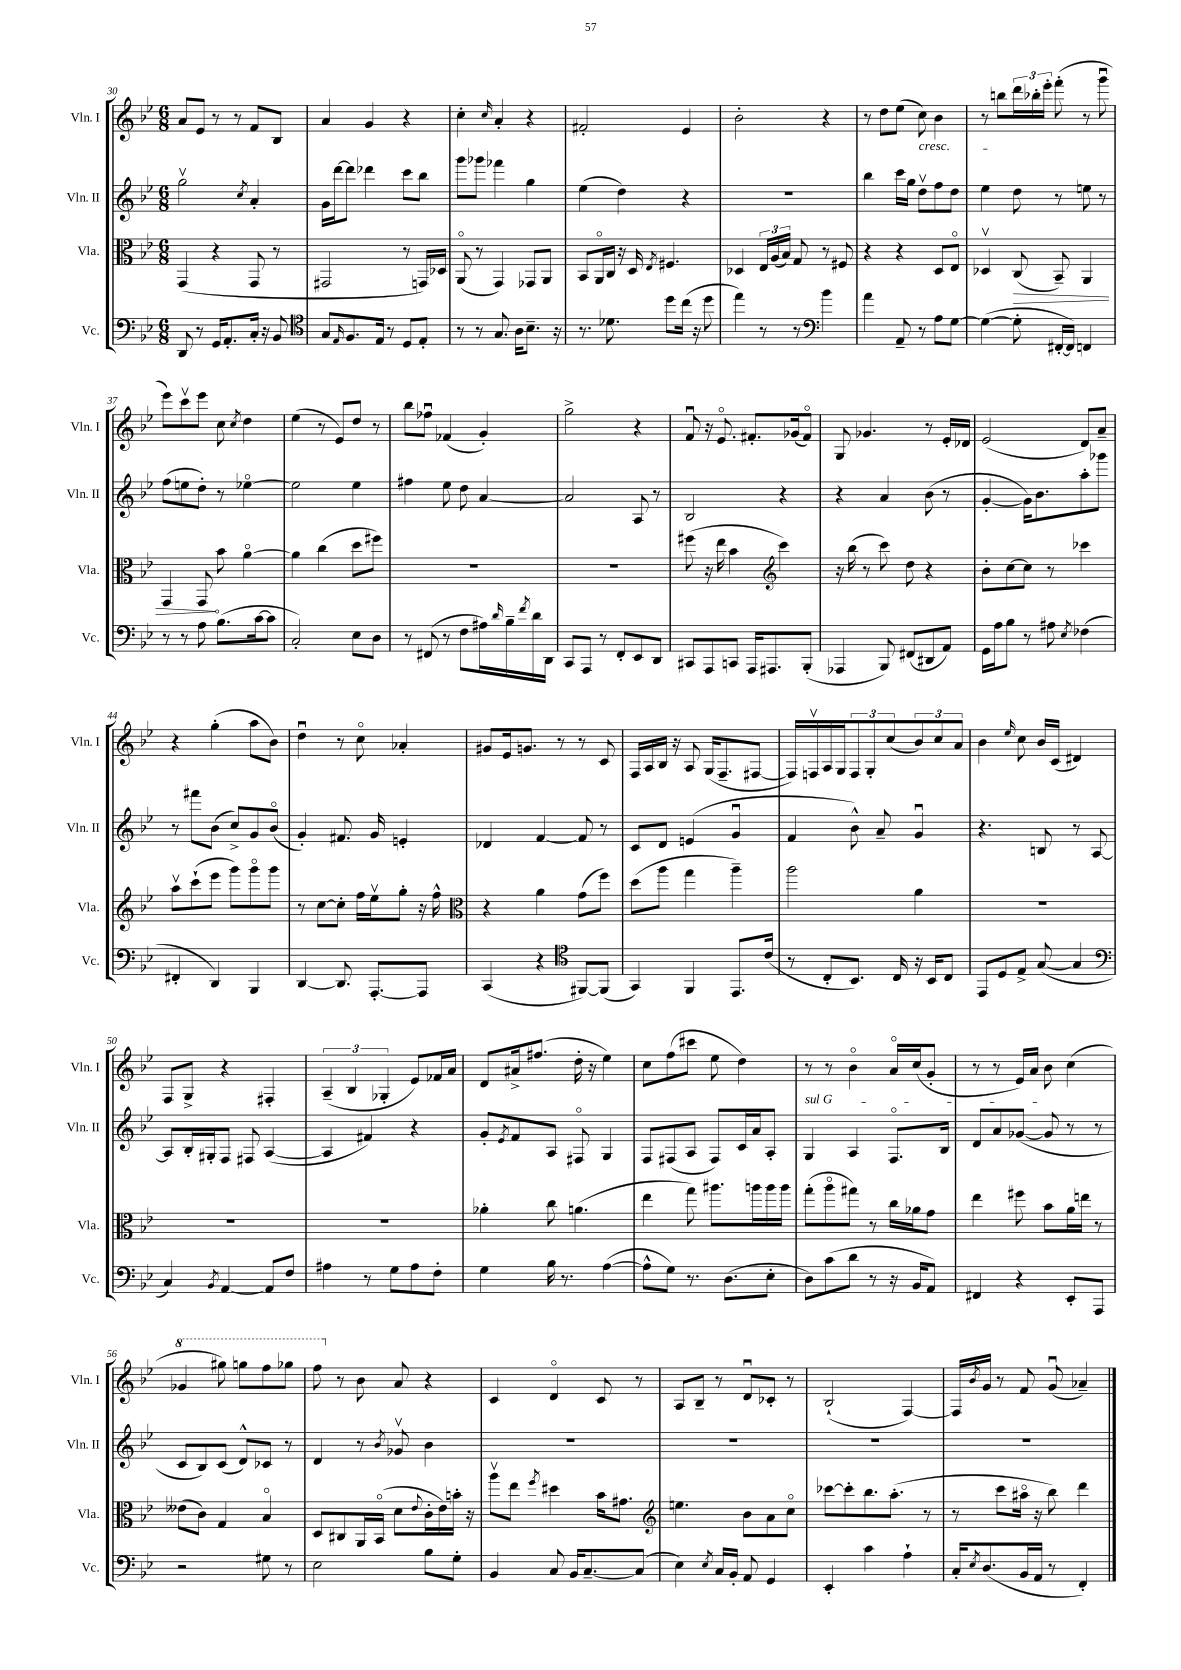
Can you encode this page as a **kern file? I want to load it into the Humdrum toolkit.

**kern	**kern	**kern	**kern
*staff4	*staff3	*staff2	*staff1
*clefF4	*clefC3	*clefG2	*clefG2
*k[b-e-]	*k[b-e-]	*k[b-e-]	*k[b-e-]
*M6/8	*M6/8	*M6/8	*M6/8
8DD	(4GG	2ggv	8a
8r	.	.	8e-
16GG	4r	.	8r
8.AA'	.	.	.
.	.	.	8r
.	.	8qcc	.
16C'	8GG	4a'	8f
16r	.	.	.
8BB-	8r	.	8B-
=	=	=	=
*clefC4	*	*	*
8G	2GG#	16g	4a
.	.	[16ddd	.
16qqE-	.	.	.
8.F	.	8ddd]	.
.	.	4ddd-	4g
16E-	.	.	.
8r	.	.	.
8D	8r	8ccc	4r
8E-'	16GG)	8bb-	.
.	16D-	.	.
=	=	=	=
8r	(8AAo	8ggg	4cc'
8r	8r	8ggg-	.
.	.	.	16qqcc
8.G	4GG)	4fff-	4a'
16A	.	.	.
8.B-~	8GG-	4gg	4r
.	8AA	.	.
16r	.	.	.
=	=	=	=
8.r	8BB-	(4ee-	2f#'
.	16AAo	.	.
8.d-	16C	.	.
.	16r	4dd)	.
.	16D	.	.
.	8qE-	.	.
8dd	4.F#	.	.
(16cc	.	4r	4e-
16r	.	.	.
8dd	.	.	.
=	=	=	=
4ee-)	4D-	2.r	2b-'
8r	24E-	.	.
.	(24A	.	.
.	24B-)	.	.
8r	8G	.	.
*clefF4	*	*	*
4b-	8r	.	4r
.	8F#	.	.
=	=	=	=
4a	4r	4bb-	8r
.	.	.	8dd
8AA~	4r	16ccc	(8ee-
.	.	16gg	.
8r	.	8ddv	8cc)
8A	8D	8ff	4b-
[8G	8E-o	8dd	.
=	=	=	=
(4G_	4D-v	4ee-	8r
.	.	.	8bb
8G']	(8C	8dd	24ddd
.	.	.	24bb-'
.	.	.	24eee-'
[16FF#'	8BB-~)	8r	(8fff'
16FF#])	.	.	.
4FF	4AA	8ee	8r
.	.	8r	8gggu
=	=	=	=
8r	4GG	(8ff	8eee-)
8r	.	8ee	8cccv
8A	8GG	8dd')	8eee-
(8.B-	8b-	8r	8cc
.	.	.	8qcc
.	[4ao	[4ee-o	4dd
[16c	.	.	.
8c]	.	.	.
=	=	=	=
2C')	4a]	2ee-]	(4ee-
.	(4cc	.	8r
.	.	.	8e-)
8E-	8dd	4ee-	8dd
8D	8ff#)	.	8r
=	=	=	=
8r	2.r	4ff#	8bb-
(8FF#	.	.	8ff-u
8r	.	8ee-	(4f-
8F	.	8dd	.
16A#)	.	[4a	4g')
16qqd	.	.	.
16B-~	.	.	.
8qf	.	.	.
16d	.	.	.
16DD	.	.	.
=	=	=	=
8CC	2.r	2a]	2gg^
8AAA	.	.	.
8r	.	.	.
8FF'	.	.	.
8EE-	.	8A	4r
8DD	.	8r	.
=	=	=	=
8CC#	(8ff#	2B-	8fu
8AAA	16r	.	16r
.	16ee-	.	8.e-o
8CC	4b-	.	.
16AAA	.	.	8.f#'
8.AAA#	.	.	.
*	*clefG2	*	*
.	4ccc)	4r	.
.	.	.	(16g-
(8BBB-'	.	.	8f#o)
=	=	=	=
4AAA-	16r	4r	8G
.	(16bb-	.	.
.	8r	.	4.g-
8BBB-)	8ccc)	4a	.
(8FF#	8dd	.	.
8DD#	4r	(8b-	8r
8AA)	.	8r	16e-'
.	.	.	16d-
=	=	=	=
16GG	8b-'	[4g'	(2e-
16A	.	.	.
8B-	[8cc	.	.
8r	8cc]	16g])	.
.	.	8.b-	.
8A#	8r	.	.
8qE-	.	.	.
(4F-	4ccc-	8aa'	8d)
.	.	8ggg-	8a~
=	=	=	=
4FF#'	8aav	8r	4r
.	(8ccc`	8fff#	.
4DD)	8eee-	(8b-	(4gg'
.	8ggg)	8cc^)	.
4BBB-	8gggo	8g	8aa
.	8ggg	(8b-o	8b-)
=	=	=	=
[4DD	8r	4g')	4ddu
.	[8cc	.	.
8.DD]	8cc']	8.f#	8r
.	16ff	.	8cco
[8.AAA'	16ee-v	16g	.
.	8gg'	4e'	4a-'
8AAA]	16r	.	.
.	16ff^^	.	.
=	=	=	=
*	*clefC3	*	*
(4CC	4r	4d-	8g#
.	.	.	16e-
.	.	.	8.g
4r	4a	[4f	.
.	.	.	8r
*clefC4	*	*	*
[8FF#)	(8g	8f]	8r
(8FF#]	8ff)	8r	8c
=	=	=	=
4GG)	(8dd	8c	16F
.	.	.	16A
.	8aa	8d	16B-
.	.	.	16r
4FF	4gg	(4e	8A
.	.	.	(16G
.	.	.	8.F~
8.EE-	4aa~)	4gu	.
.	.	.	[8F#
(16c	.	.	.
=	=	=	=
8r	2aa	4f	16F#])
.	.	.	16Fv
8C'	.	.	16A
.	.	.	16G
8.BB-)	.	8b-^^)	12F
.	.	.	12G'
.	.	8a~	.
.	.	.	(12cc
16C	.	.	.
16r	4a	4gu	12b-)
16BB-	.	.	.
.	.	.	12cc
8C	.	.	.
.	.	.	12a
=	=	=	=
8EE-	2.r	4.r	4b-
8D	.	.	.
.	.	.	16qqee-
8E-^	.	.	8cc
([8G	.	8B	16b-
.	.	.	(16c
4G]	.	8r	4d#)
.	.	[8A	.
=	=	=	=
*clefF4	*	*	*
4C)	2.r	8A]	8F
.	.	16B-'	8G^
.	.	16G#'	.
8qBB-	.	.	.
[4AA	.	8F	4r
.	.	8F#	.
8AA]	.	([4A	4F#'
8F	.	.	.
=	=	=	=
4A#	2.r	4A]	(6A~
.	.	.	6B-
8r	.	4f#)	.
.	.	.	6G-'
8G	.	.	.
8A#	.	4r	8e-)
8F'	.	.	16f-
.	.	.	16a
=	=	=	=
4G	4a-'	8g'	8d
.	.	8qe-	.
.	.	8f	16a#^
.	.	.	(8.ff#
16B-	8cc	8A	.
8.r	.	.	.
.	(4.a	8F#o	16dd'
.	.	.	16r
([4A	.	4G	4ee-)
=	=	=	=
8A^^]	4ee-	8F	8cc
8G)	.	(8F#	(8ff
8.r	8gg)	8A	8ccc#
.	8.aa#	8F#)	8ee-
(8.D	.	.	.
.	.	16c	4dd)
.	16aa	16a	.
8E-'	16aa	8A'	.
.	16aa	.	.
=	=	=	=
8D)	(8gg'	4G	8r
(8c	8aao	.	8r
8d	8gg#)	4A	4b-o
8r	8r	.	.
16r	16cc	8.Fo	16ao
16BB-	16a-	.	(16cc
8AA)	8g	.	8g'
.	.	16B-	.
=	=	=	=
4FF#	4ee-	8d	8r
.	.	8a	8r
4r	8ff#	([8g-	16e-)
.	.	.	16a
.	8b-	8g-]	8b-
8EE-'	16a	8r	(4cc
.	16ee	.	.
8AAA	8r	8r	.
=	=	=	=
2r	(8e--	8c	4gg-
.	8c)	8B-)	.
.	4G	(8c	8ggg#)
.	.	8d^^)	8ggg
8G#	4B-o	8c-	8fff
8r	.	8r	8ggg-
=	=	=	=
2E-	8D	4d	8fff
.	8C#	.	8r
.	16AA	8r	8b-
.	(16BB-o	.	.
.	.	8qb-	.
.	8d	8g-v	8a
.	8qqe-	.	.
8B-	16c'	4b-	4r
.	16e-)	.	.
8G'	16b'	.	.
.	16r	.	.
=	=	=	=
4BB-	8aav	2.r	4c
.	8ee-	.	.
.	8qff	.	.
8C	4dd#	.	4do
16BB-	.	.	.
[8.C~	.	.	.
.	16b-	.	8c
.	8.g#	.	.
(8C]	.	.	8r
=	=	=	=
*	*clefG2	*	*
4E-)	4.ee	2.r	8A
.	.	.	8B-~
8qE-	.	.	.
16C	.	.	8r
16BB-'	.	.	.
8AA	8b-	.	8du
4GG	8a	.	8c-'
.	8cco	.	8r
=	=	=	=
4EE-'	[8ccc-	2.r	(2B-`
.	8ccc-']	.	.
4c	8.bb-	.	.
.	(8.aa'	.	.
4A`	.	.	[4F)
.	8r	.	.
=	=	=	=
16C'	8r	2.r	16F]
8qE-	.	.	8qb-
(8.D	.	.	16g
.	8ccc	.	8r
16BB-	16aa#o	.	8f
16AA	16r	.	.
8r	8bb-)	.	(8gu
4FF')	4ddd	.	4a-~)
==	==	==	==
*-	*-	*-	*-
